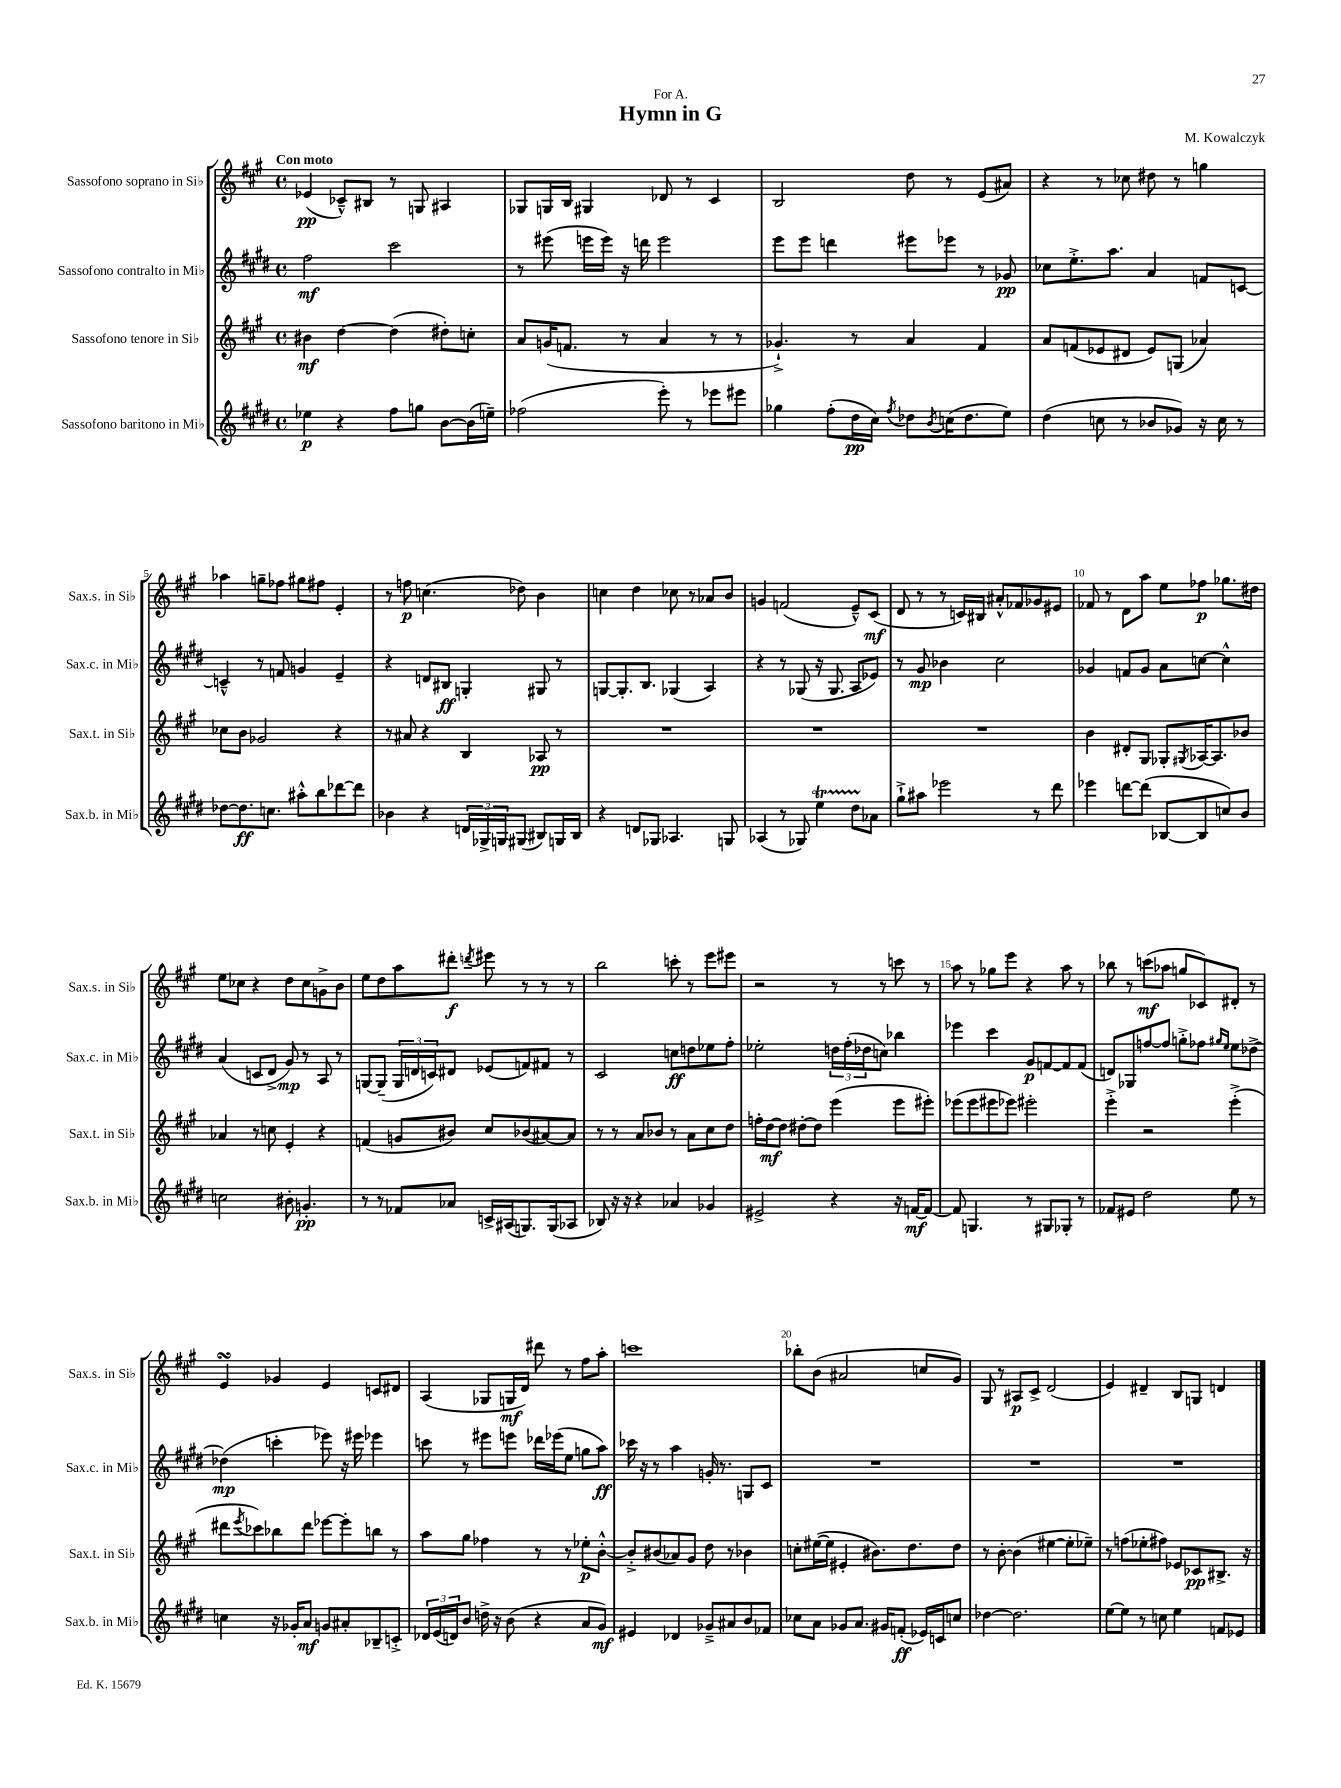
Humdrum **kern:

**kern	**kern	**kern	**kern
*staff4	*staff3	*staff2	*staff1
*clefG2	*clefG2	*clefG2	*clefG2
*k[f#c#g#d#]	*k[f#c#g#]	*k[f#c#g#d#]	*k[f#c#g#]
*M4/4	*M4/4	*M4/4	*M4/4
*met(c)	*met(c)	*met(c)	*met(c)
4ee-\	4b#\	2ff#\	(4e-/
4r	[4dd\	.	8c-~^^/L)
.	.	.	8B#/J
8ff#\L	(4dd\]	2ccc#\	8r
8gg\J	.	.	8G/
[8b\L	8dd#'\L)	.	4A#/
(16b\]L	8cc'\J	.	.
16ee~\JJ)	.	.	.
=	=	=	=
(2ff-\	8a/L	8r	8G-/L
.	(16g/K	(8eee#\	16G/L
.	8.f/J	.	16B/JJ
.	.	16eee\LL	4G#/
.	.	16eee\JJ)	.
.	8r	16r	.
.	.	16ddd\	.
8eee'\)	4a/	2eee\	8d-/
8r	.	.	8r
8eee-\L	8r	.	4c#/
8eee#\J	8r	.	.
=	=	=	=
4gg-\	4.g-`^/)	8eee\L	2B/
.	.	8eee\J	.
(8ff#'\L	.	4ddd\	.
16dd#\L	8r	.	.
16cc#\JJ)	.	.	.
8qff#/	.	.	.
8dd-\L	4a/	8eee#\L	8dd\
8qb/	.	.	.
(16cc\K	.	8eee-\J	8r
8.dd-\	.	.	.
.	4f#/	8r	(8e/L
8ee\J)	.	8g-/	8a#/J)
=	=	=	=
(4dd#\	8a/L	8cc-\L	4r
.	(8f/	8.ee'^\	.
8cc\	8e-/	.	8r
.	.	8.aa\J	.
8r	8d#/J	.	8cc-\
8b-/L	8e-/L)	4a/	8dd#\
8g-/J)	(8G/J	.	8r
16r	4a-/)	8f/L	4gg\
16cc\	.	.	.
8r	.	[8c/J	.
=	=	=	=
[8dd-\L	8cc-\L	4c~^^/]	4aa-\
8.dd-\]	8b\J	.	.
.	2g-/	8r	8gg~\L
8.cc\J	.	.	.
.	.	8f/	8ff-\J
8aa#'^^\L	.	4g/	8gg#\L
8bb\	.	.	8ff#\J
[8ddd-\	4r	4e~/	4e'/
8ddd-\]J	.	.	.
=	=	=	=
4b-\	8r	4r	8r
.	8a#/	.	8ff\
4r	4r	8d/L	(4.cc\
.	.	8B#/J	.
24d/LL	4B/	4G'/	.
24G-^/	.	.	.
24G/J	.	.	.
(8G#/J	.	.	8dd-\)
8B#/L)	8A-/	8G#/	4b\
16G/L	8r	8r	.
16B#/JJ	.	.	.
=	=	=	=
4r	1r	[8G/L	4cc\
.	.	8.G'/]	.
8d/L	.	.	4dd\
.	.	8.B/J	.
8G-/J	.	.	.
4.A-/	.	(4G-/	8cc-\
.	.	.	8r
.	.	4A/)	8a-/L
8G/	.	.	8b/J
=	=	=	=
(4A-/	1r	4r	4g/
8r	.	8r	(2f/
8G-/)	.	(8G-/	.
4ee\	.	16r	.
.	.	8.G-/	.
8dd#\L	.	8A/L	8e~^^/L)
8a-\J	.	8e-/J)	(8c#/J
=	=	=	=
8gg#`^\L	1r	8r	8d/
8aa#\J	.	8g#/	8r
2eee-\	.	4b-\	8r
.	.	.	16c/LL)
.	.	.	16B#/JJ
.	.	2cc#\	8a#'^^/L
.	.	.	8f-/
8r	.	.	8g-/
8ddd#\	.	.	8e#/J
=	=	=	=
4eee-\	4b\	4g-/	8f-/
.	.	.	8r
[8ddd\L	8d#'/L	8f/L	8d\L
(8ddd\]J	8G#/J	8g-/J	8aa\J
[8B-/L	8G-'/L	8a\L	8ee\L
.	8qG#/	.	.
8B-/]	[16A-/K	[8cc\J	8ff-\J
.	8.A-/]	.	.
8cc/)	.	4cc^^\]	8.gg-\L
8b/J	8b-/J	.	.
.	.	.	16dd#\Jk
=	=	=	=
2cc\	4a-/	(4a/	8ee\L
.	.	.	8cc-\J
.	8r	8c/L	4r
.	8cc\	8d#^/J	.
8b#'\	4e'/	8g#/)	8dd\L
4.g'/	.	8r	8cc-\
.	4r	8A/	8g^\
.	.	8r	8b\J
=	=	=	=
8r	(4f/	[8G/L	8ee\L
8r	.	(8G~/]J	8dd\
8f-/L	8g/L	24G/LL	8aa\
.	.	24d/	.
.	.	24c/J)	.
8a-/J	8b#/J)	8d#/J	8ddd#'\J
.	.	.	8qddd/
16c^/LL	8cc#/L	(8e-/L	8eee#\
(16A#/J	.	.	.
8.G/)	(8b-/	8f/)	8r
.	[8a#/)	8f#/J	8r
(16G/k	.	.	.
8A-/J	8a#/]J	8r	8r
=	=	=	=
8B-/)	8r	2c#/	2bb\
16r	8r	.	.
16r	.	.	.
4r	8a/L	.	.
.	8b-/J	.	.
4a-/	8r	8cc\L	8ccc'\
.	8a\L	8dd\	8r
4g-/	8cc#\	8ee-\	8eee\L
.	8dd\J	8ff#'\J	8eee#\J
=	=	=	=
2e#^/	16ff'\LL	2ee-'\	2r
.	[16dd\J	.	.
.	8dd\]J	.	.
.	[8dd#'\L	.	.
.	8dd#\]J	.	.
4r	(4eee\	24dd\LL	8r
.	.	(24ff#'\	.
.	.	24dd-\J	.
.	.	8cc\J)	8r
16r	8eee\L	4bb-\	8ccc\
[16f/LK	.	.	.
8f/_J	8eee#'\J)	.	8r
=	=	=	=
8f/]	(8eee-\L	4eee-\	8aa\
4.G/	8eee-\	.	8r
.	8eee#\	4ccc#\	8gg-\L
.	8eee-\J)	.	8eee\J
8r	2eee#'\	8g#/L	4r
8G#/L	.	[8f/	.
8G-'/J	.	8f/]	8aa\
8r	.	(8f/J	8r
=	=	=	=
8f-/L	4eee'^\	8d/L)	8bb-\
8e#/J	.	8G-/	8r
2dd#\	2r	[8ff/	(8ccc\L
.	.	8ff/]J	8aa-\J
.	.	8gg'^\L	8gg/L
.	.	8ff-\J	8c-/)
.	.	16qqgg#/LL	.
.	.	16qqee/JJ	.
8ee\	(4eee'^\	8ee\L	8d#'/J
8r	.	[8dd-^\J	8r
=	=	=	=
4cc\	8ddd#\L	(4dd-\]	4e/
.	8qeee/	.	.
.	8ccc-\)	.	.
16r	8bb-\	4ccc'\	4g-/
16g-'/LK	.	.	.
8a/J	8ddd#\J	.	.
8g/L	[8eee-\L	8eee-\)	4e/
8a#'/	8eee-'\]	16r	.
.	.	16eee#\	.
8B-~/	8bb\J	4eee-\	8c/L
8c'^/J	8r	.	8d#/J
=	=	=	=
24d-/LL	8aa\L	8ccc\	(4A/
(24e/	.	.	.
24d/J)	.	.	.
8b/J	8gg#\J	8r	.
16dd^\	4ff-\	8eee#\L	8G-/L
16r	.	.	.
(8b\	.	8eee\J	16G/L
.	.	.	16d/JJ)
4r	8r	16ddd-\LL	8ddd#\
.	.	(16eee-\J	.
.	8r	8ee\J	8r
8a/L	8ee-'\L	8gg\L	8ff#\L
8g#/J)	[8b'^^\J	8aa\J)	8aa'\J
=	=	=	=
4e#/	8b'^/]L	16ccc-\	1ccc
.	.	16r	.
.	(8b#/	8r	.
4d-/	8a-/)	4aa\	.
.	8g#/J	.	.
8g-~^/L	8dd\	16g'/	.
.	.	8.r	.
8a#/	8r	.	.
8b/	4b-\	8G/L	.
8f-/J	.	8c#/J	.
=	=	=	=
8cc-\L	8cc'\L	1r	8bb-'\L
8a\J	([16ee#\L	.	(8b\J
.	16ee#\]JJ	.	.
8g-/L	4e#'/	.	2a#/
8.a/J	.	.	.
.	8.b#\L)	.	.
16g#/LK	.	.	.
(8f'/J	.	.	.
.	8.dd\	.	.
16e-/LL)	.	.	8cc/L
16c/J	.	.	.
8cc/J	8dd\J	.	8g#/J)
=	=	=	=
[4dd-\	8r	1r	8G#/
.	[8b'\	.	8r
2.dd-\]	(4b\]	.	8A#/L
.	.	.	8c#^/J
.	[4ee#\	.	(2d/
.	8ee#'\]L	.	.
.	8ee-~\J)	.	.
=	=	=	=
[8ee\L	8r	1r	4e/)
8ee\]J	(8ff\L	.	.
8r	8ee-'\	.	4d#~/
8cc\	8ff#\J)	.	.
4ee\	8e-/L	.	8B/L
.	8c-/	.	8G/J
8f/L	8.B#^/J	.	4d/
8e-/J	.	.	.
.	16r	.	.
==	==	==	==
*-	*-	*-	*-
